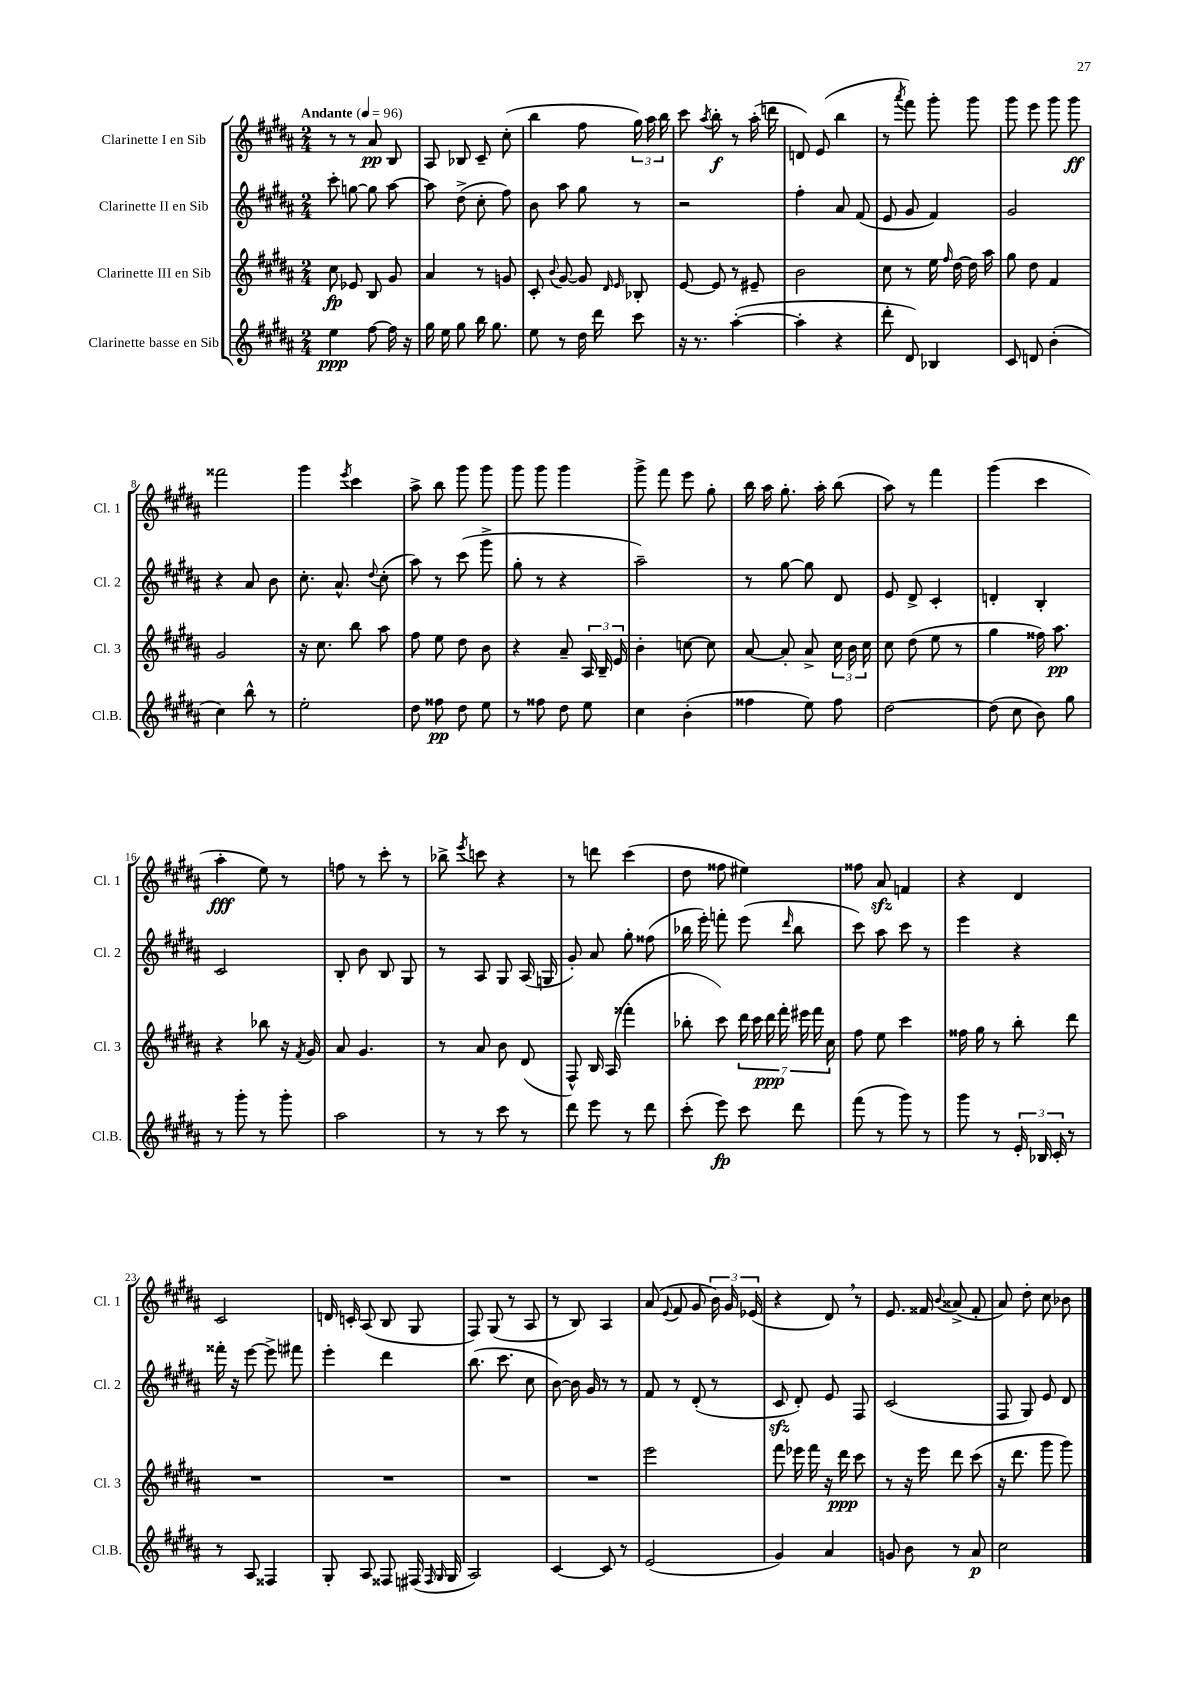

**kern	**kern	**kern	**kern
*staff4	*staff3	*staff2	*staff1
*clefG2	*clefG2	*clefG2	*clefG2
*k[f#c#g#d#a#]	*k[f#c#g#d#a#]	*k[f#c#g#d#a#]	*k[f#c#g#d#a#]
*M2/4	*M2/4	*M2/4	*M2/4
*MM96	*MM96	*MM96	*MM96
4ee	8cc#	8ccc#'	8r
.	8e-	[8gg	8r
[8ff#	8B	8gg]	8a#
16ff#]	8g#	[8aa#	8B
16r	.	.	.
=	=	=	=
16gg#	4a#	8aa#]	8A#
16ee	.	.	.
8gg#	.	(8dd#^	8B-
16bb	8r	8cc#'	8c#~
8.gg#	.	.	.
.	8g	8ff#)	(8cc#'
=	=	=	=
8ee	8c#'	8b	4bb
.	8qqb	.	.
8r	[8g#	8aa#	.
16dd#	8g#]	8gg#	8ff#
16ddd#	.	.	.
.	16qqd#	.	.
.	16qqe	.	.
8ccc#	8B-'	8r	24gg#)
.	.	.	24aa#
.	.	.	24bb
=	=	=	=
16r	[8e	2r	8ccc#
8.r	.	.	.
.	.	.	8qaa#
.	8e]	.	8bb'
([4aa#'	8r	.	8r
.	8e#~	.	(16aa#'
.	.	.	16ddd
=	=	=	=
4aa#']	2b	4ff#'	8d)
.	.	.	(8e
4r	.	8a#	4bb
.	.	(8f#	.
=	=	=	=
8ddd#'	8cc#	8e	8r
.	.	.	8qaaa#
8d#)	8r	8g#	8fff#)
4B-	16ee	4f#)	8ggg#'
.	16qqff#	.	.
.	[16dd#	.	.
.	16dd#]	.	8ggg#
.	16aa#	.	.
=	=	=	=
8c#	8gg#	2g#	8ggg#
8d	8dd#	.	8eee
(4b'	4f#	.	8ggg#
.	.	.	8ggg#
=	=	=	=
4cc#)	2g#	4r	2fff##
8bb^^	.	8a#	.
8r	.	8b	.
=	=	=	=
2ee'	16r	8.cc#'	4ggg#
.	8.cc#	.	.
.	.	8.a#^^	.
.	.	.	8qeee
.	8bb	.	4ccc#
.	.	8qqdd#	.
.	8aa#	(8cc#'	.
=	=	=	=
8dd#	8ff#	8aa#)	8aa#^
8ff##	8ee	8r	8bb
8dd#	8dd#	(8ccc#	8ggg#
8ee	8b	8ggg#^	8ggg#
=	=	=	=
8r	4r	8gg#'	8ggg#
8ff##	.	8r	8ggg#
8dd#	8a#~	4r	4ggg#
8ee	24A#	.	.
.	24B~	.	.
.	24e	.	.
=	=	=	=
4cc#	4b'	2aa#~)	8ggg#^
.	.	.	8fff#
(4b'	[8cc	.	8eee
.	8cc]	.	8gg#'
=	=	=	=
4ff##	[8a#	8r	16bb
.	.	.	16aa#
.	8a#']	[8gg#	8.gg#'
8ee)	8a#^	8gg#]	.
.	.	.	16aa#'
8ff##	24cc#	8d#	(8bb
.	24b	.	.
.	24cc#	.	.
=	=	=	=
[2dd#	8cc#	8e	8aa#)
.	(8dd#	8d#^	8r
.	8ee	4c#'	4fff#
.	8r	.	.
=	=	=	=
(8dd#]	4gg#	4d'	(4ggg#
8cc#	.	.	.
8b)	16ff##)	4B'	4ccc#
.	8.aa#	.	.
8gg#	.	.	.
=	=	=	=
8r	4r	2c#	4aa#'
8ggg#'	.	.	.
8r	8bb-	.	8ee)
8ggg#'	16r	.	8r
.	8qf#	.	.
.	16g#	.	.
=	=	=	=
2aa#	8a#	8B'	8ff
.	4.g#	8b	8r
.	.	8B	8ccc#'
.	.	8G#	8r
=	=	=	=
8r	8r	8r	8bb-^
.	.	.	8qeee
8r	8a#	8A#	8ccc
8ccc#	8b	8G#	4r
8r	(8d#	(16A#	.
.	.	16G	.
=	=	=	=
8ddd#	8F#^^)	8g#')	8r
8eee	16B	8a#	8ddd
.	(16A#	.	.
8r	4fff##'	8gg#'	(4ccc#
8ddd#	.	(8ff##	.
=	=	=	=
(8ccc#'	8bb-'	16bb-	8dd#
.	.	16eee')	.
8eee)	8ccc#)	8fff'	8ff##
8ccc#	28ddd#	(8eee	4ee#)
.	28ccc#	.	.
.	28ddd#	.	.
.	28fff#'	.	.
.	.	16qqddd#	.
8ddd#	.	8bb-	.
.	28eee#	.	.
.	28fff#	.	.
.	28cc#	.	.
=	=	=	=
(8fff#	8ff#	8ccc#)	8ff##
8r	8ee	8aa#	8a#
8ggg#)	4ccc#	8ccc#	4f
8r	.	8r	.
=	=	=	=
8ggg#	16ff##	4eee	4r
.	16gg#	.	.
8r	8r	.	.
24e'	8bb'	4r	4d#
24B-	.	.	.
24c#'	.	.	.
8r	8ddd#	.	.
=	=	=	=
8r	2r	16fff##'	2c#
.	.	16r	.
8A#	.	[8eee	.
4F##	.	8eee^]	.
.	.	8fff#	.
=	=	=	=
8G#'	2r	4eee'	16d
.	.	.	16c'
8A#	.	.	(8A#
8F##	.	4ddd#	8B
(16F#	.	.	8G#
16qqF#	.	.	.
16qqG#	.	.	.
16G#	.	.	.
=	=	=	=
2A#)	2r	(8.bb	8F#)
.	.	.	(8G#
.	.	8.ccc#	.
.	.	.	8r
.	.	8cc#	8A#
=	=	=	=
[4c#	2r	[8b)	8r
.	.	16b]	8B)
.	.	16g#	.
8c#]	.	8r	4A#
8r	.	8r	.
=	=	=	=
(2e	2eee	8f#	(8a#
.	.	.	8qqe
.	.	8r	8f#
.	.	(8d#'	8g#
.	.	8r	24b)
.	.	.	24g#
.	.	.	(24e-
=	=	=	=
4g#)	8fff#	8c#	4r
.	16eee-	8d#')	.
.	16fff#	.	.
4a#	16r	8e	8d#)
.	16ddd#	.	.
.	8ccc#	8F#	8r
=	=	=	=
8g	8r	(2c#	8.e
8b	16r	.	.
.	16eee	.	16f##
.	.	.	8qqb
8r	8ddd#	.	(8a##^
8a#	(8ccc#	.	8f##'
=	=	=	=
2cc#	16r	8F#	8a#)
.	8.ddd#	.	.
.	.	8G#)	8dd#'
.	8ggg#	8e	8cc#
.	8ggg#)	8d#	8b-
==	==	==	==
*-	*-	*-	*-
